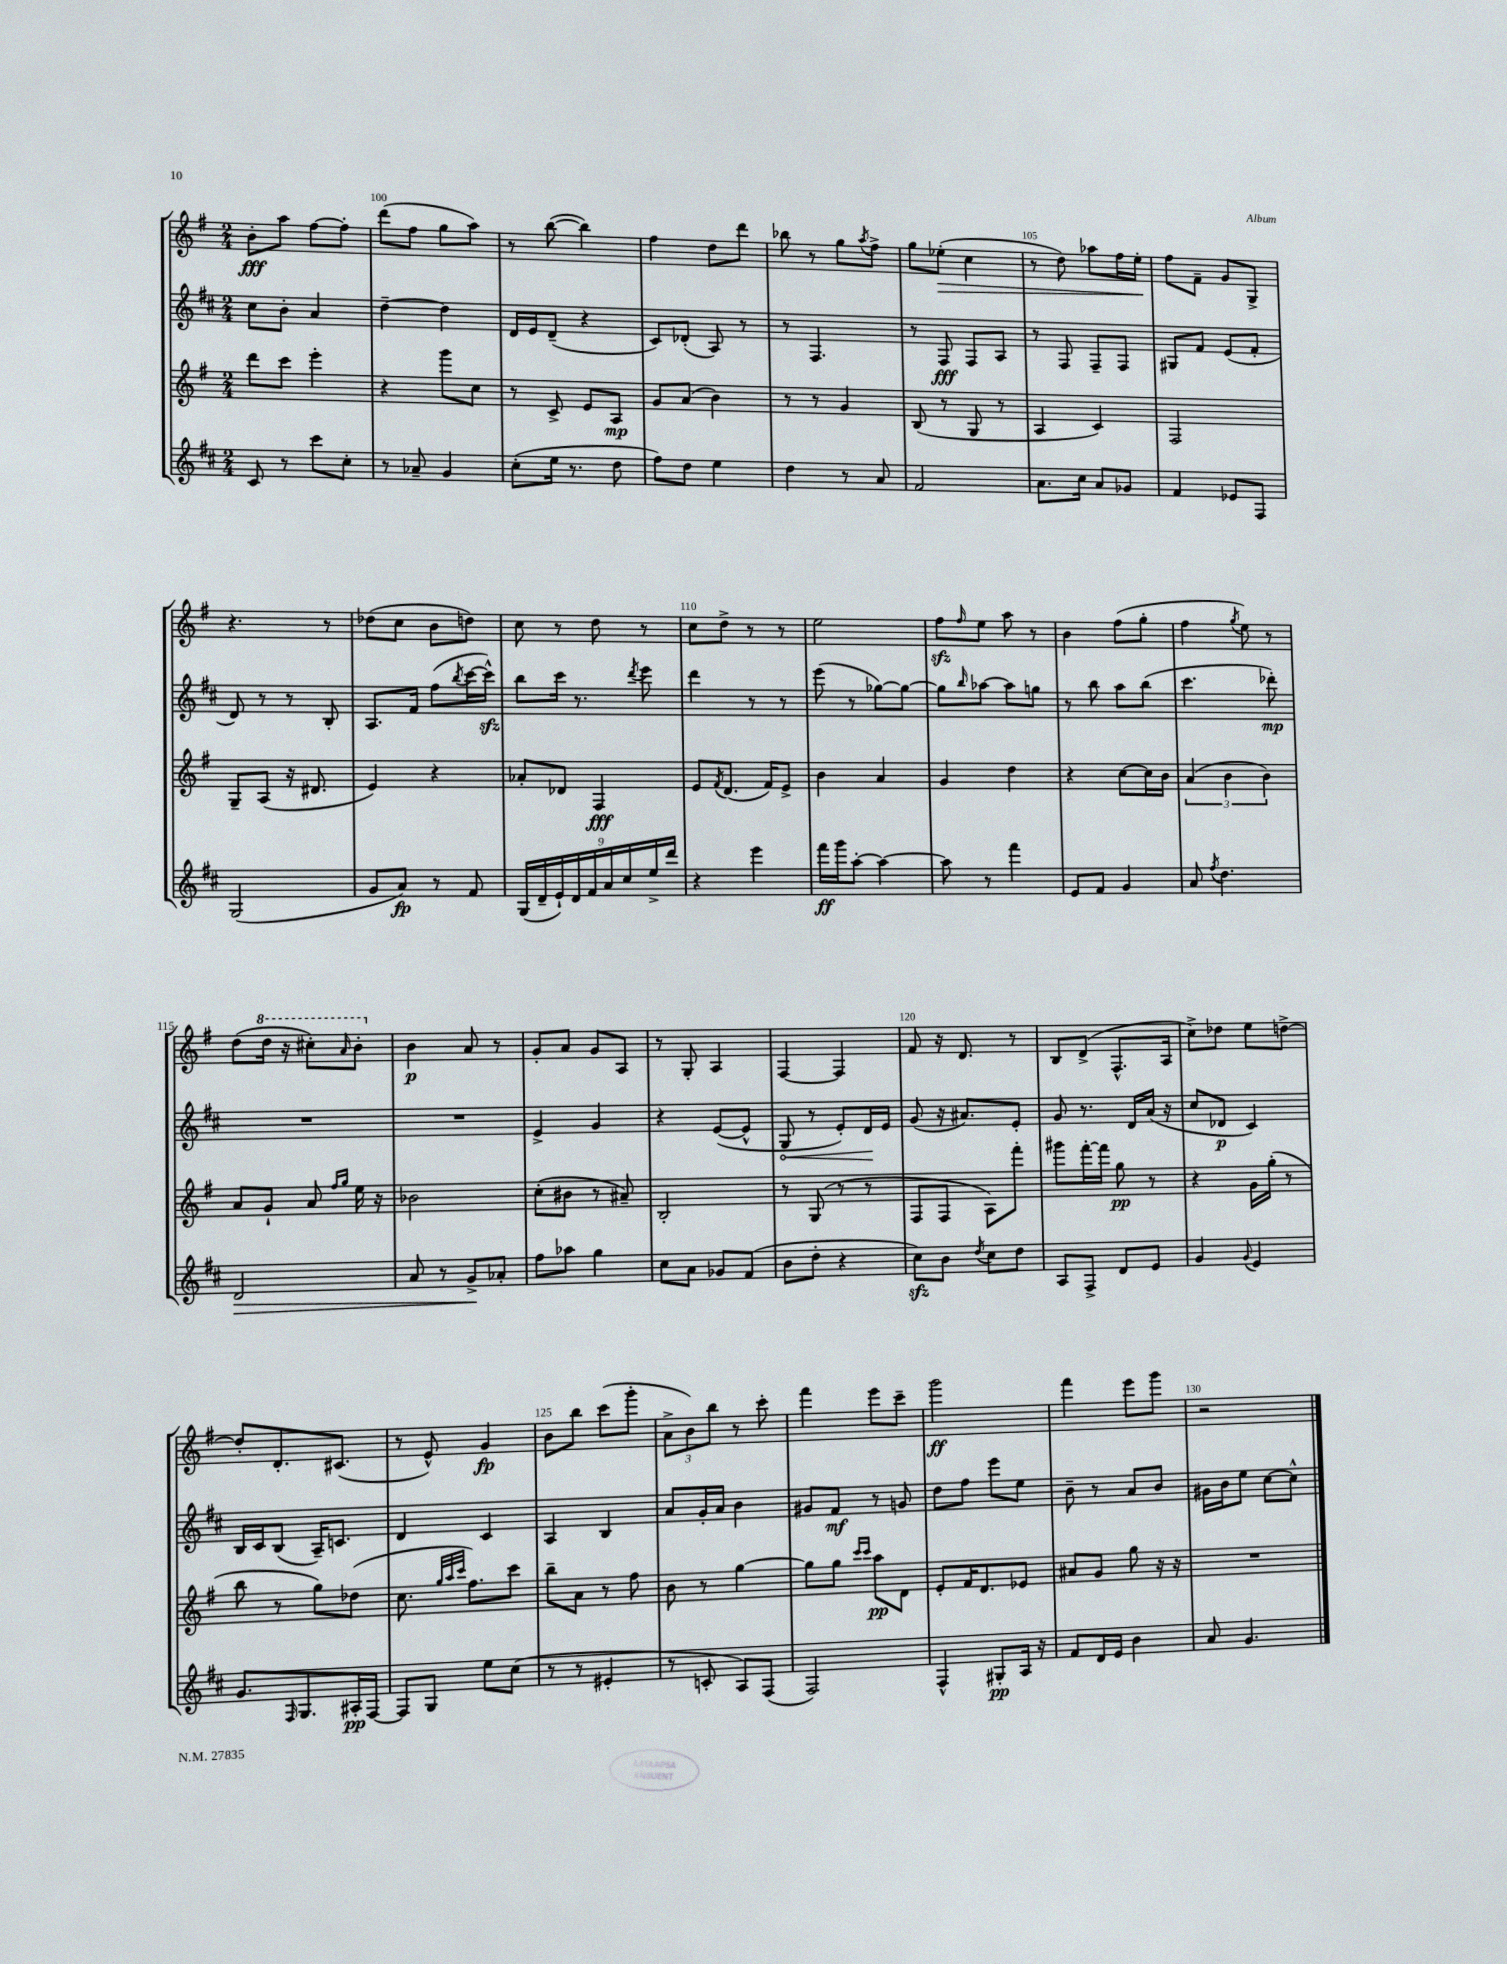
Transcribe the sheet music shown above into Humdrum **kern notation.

**kern	**dynam	**kern	**dynam	**kern	**dynam	**kern	**dynam
*part4	*part4	*part3	*part3	*part2	*part2	*part1	*part1
*staff4	*staff4	*staff3	*staff3	*staff2	*staff2	*staff1	*staff1
*clefG2	*	*clefG2	*	*clefG2	*	*clefG2	*
*k[f#c#]	*	*k[f#]	*	*k[f#c#]	*	*k[f#]	*
*M2/4	*	*M2/4	*	*M2/4	*	*M2/4	*
=99	=99	=99	=99	=99	=99	=99	=99
8c#/	.	8ddd\L	.	8cc#\L	.	8b'\L	fff
8r	.	8ccc\J	.	8b'\J	.	8aa\J	.
8ccc#\L	.	4eee'\	.	4a/	.	[8ff#\L	.
8cc#'\J	.	.	.	.	.	8ff#'\J]	.
=100	=100	=100	=100	=100	=100	=100	=100
8r	.	4r	.	[4dd~\	.	(8ddd\L	.
8a-X~/	.	.	.	.	.	8ff#\J	.
4g/	.	8ggg\L	.	4dd\]	.	8gg\L	.
.	.	8cc\J	.	.	.	8aa\J)	.
=101	=101	=101	=101	=101	=101	=101	=101
(8cc#'\L	.	8r	.	16d/LL	.	8r	.
.	.	.	.	16e/J	.	.	.
16ee\Jk	.	8c^/	.	(8d~/J	.	([8bb\	.
8.r	.	.	.	.	.	.	.
.	.	8e/L	.	4r	.	4bb\])	.
8dd\	.	8A/J	mp	.	.	.	.
=102	=102	=102	=102	=102	=102	=102	=102
8ff#\L)	.	8g/L	.	8c#/L)	.	4ff#\	.
8dd\J	.	(8a/J	.	(8d-X'/J	.	.	.
4ee\	.	4b\)	.	8A/)	.	8dd\L	.
.	.	.	.	8r	.	8ddd\J	.
=103	=103	=103	=103	=103	=103	=103	=103
4dd\	.	8r	.	8r	.	8bb-X\	.
.	.	8r	.	4.F#/	.	8r	.
8r	.	4g/	.	.	.	8gg\L	.
.	.	.	.	.	.	8qaa/	.
8a/	.	.	.	.	.	8ff#^\J	.
=104	=104	=104	=104	=104	=104	=104	=104
2f#/	.	(8B/	.	8r	.	8gg\L	.
!	!	!	!	!	!	!	!LO:HP:b
.	.	8r	.	8F#/	fff	(8ee-X'\J	>
.	.	8G/	.	8F#/L	.	4cc\	.
.	.	8r	.	8A/J	.	.	.
=105	=105	=105	=105	=105	=105	=105	=105
8.a\L	.	4A/	.	8r	.	8r	.
.	.	.	.	8F#/	.	8dd\)	.
16cc#\Jk	.	.	.	.	.	.	.
8a/L	.	4c/)	.	8F#~/L	.	8aa-X\L	.
8g-X/J	.	.	.	8F#/J	.	16ff#\L	.
.	.	.	.	.	.	16ee'\JJ	.
.	.	.	.	.	.	.	]
=106	=106	=106	=106	=106	=106	=106	=106
4f#/	.	2F#/	.	8G#X/L	.	8ff#\L	.
.	.	.	.	8f#/J	.	8f#~\J	.
8e-X/L	.	.	.	(8e/L	.	8g/L	.
8F#/J	.	.	.	8f#'/J	.	8G^/J	.
!!LO:LB:g=z
=107	=107	=107	=107	=107	=107	=107	=107
(2G/	.	8G~/L	.	8d/)	.	4.r	.
.	.	(8A/J	.	8r	.	.	.
.	.	16r	.	8r	.	.	.
.	.	8.d#X/	.	.	.	.	.
.	.	.	.	8B'/	.	8r	.
=108	=108	=108	=108	=108	=108	=108	=108
8g/L	.	4e/)	.	8.A/L	.	(8dd-X\L	.
8a/J)	fp	.	.	.	.	8cc\J	.
.	.	.	.	16f#/Jk	.	.	.
8r	.	4r	.	(8ff#\L	.	8b\L	.
.	.	.	.	8qbb/	.	.	.
8f#/	.	.	.	[16ccc#\L	.	8ddn\J)	.
.	.	.	.	16ccc#zz^^\JJ])	.	.	.
=109	=109	=109	=109	=109	=109	=109	=109
(18G/LL	.	8a-X'/L	.	8bb\L	.	8cc\	.
18d~/	.	.	.	.	.	.	.
18e`/)	.	.	.	.	.	.	.
.	.	8d-X/J	.	16ccc#\Jk	.	8r	.
18d/	.	.	.	.	.	.	.
.	.	.	.	8.r	.	.	.
18f#/	.	.	.	.	.	.	.
.	.	4F#/	fff	.	.	8dd\	.
18a/	.	.	.	.	.	.	.
18cc#/	.	.	.	.	.	.	.
.	.	.	.	8qddd/	.	.	.
.	.	.	.	8eee\	.	8r	.
18ee^/	.	.	.	.	.	.	.
18ddd/JJ	.	.	.	.	.	.	.
=110	=110	=110	=110	=110	=110	=110	=110
4r	.	8e/L	.	4ddd\	.	8cc\L	.
.	.	8qf#/	.	.	.	.	.
.	.	(8.d/J	.	.	.	8dd^\J	.
4eee\	.	.	.	8r	.	8r	.
.	.	16f#/KL)	.	.	.	.	.
.	.	8e^/J	.	8r	.	8r	.
=111	=111	=111	=111	=111	=111	=111	=111
16fff#\LL	ff	4b\	.	(8eee\	.	2ee\	.
16ggg\J	.	.	.	.	.	.	.
[8aa'\J	.	.	.	8r	.	.	.
4aa\_	.	4a/	.	[8gg-X\L)	.	.	.
.	.	.	.	8gg-\J_	.	.	.
=112	=112	=112	=112	=112	=112	=112	=112
8aa\]	.	4g/	.	8gg-\L]	.	8ff#zz\L	.
.	.	.	.	16qqbb/	.	16qqff#/	.
8r	.	.	.	[8aa-X\J	.	8ee\J	.
4fff#\	.	4dd\	.	8aa-\L]	.	8aa\	.
.	.	.	.	8ggn\J	.	8r	.
=113	=113	=113	=113	=113	=113	=113	=113
8e/L	.	4r	.	8r	.	4b\	.
8f#/J	.	.	.	8bb\	.	.	.
4g/	.	[8cc\L	.	8aa\L	.	(8ff#\L	.
.	.	16cc\L]	.	(8bb\J	.	8gg'\J	.
.	.	16b\JJ	.	.	.	.	.
=114	=114	=114	=114	=114	=114	=114	=114
8a/	.	(6a/	.	4.ccc#\	.	4ff#\	.
8qff#/	.	.	.	.	.	.	.
4.dd\	.	.	.	.	.	.	.
.	.	6b\	.	.	.	.	.
.	.	.	.	.	.	8qgg/	.
.	.	.	.	.	.	8ee\)	.
.	.	6b\)	.	.	.	.	.
.	.	.	.	8ddd-X'\)	mp	8r	.
!!LO:LB:g=z
=115	=115	=115	=115	=115	=115	=115	=115
!	!LO:HP:b	!	!	!	!	!	!
2d/	>	8a/L	.	2r	.	(8dd\L	.
*	*	*	*	*	*	*8va	*
.	.	8g`/J	.	.	.	16ddd\Jk	.
.	.	.	.	.	.	16r	.
.	.	8a/	.	.	.	8ccc#X'\L)	.
.	.	16qqff#/LL	.	.	.	.	.
.	.	16qqgg/JJ	.	.	.	16qqaa/	.
.	.	16ee\	.	.	.	8bb'\J	.
.	.	16r	.	.	.	.	.
=116	=116	=116	=116	=116	=116	=116	=116
*	*	*	*	*	*	*X8va	*
8a/	.	2b-X\	.	2r	.	4b\	p
8r	.	.	.	.	.	.	.
8g^/L	.	.	.	.	.	8a/	.
8a-X'/J	]	.	.	.	.	8r	.
=117	=117	=117	=117	=117	=117	=117	=117
8ff#\L	.	(8cc'\L	.	4e^/	.	8g'/L	.
8aa-X\J	.	8b#X\J	.	.	.	8a/J	.
4gg\	.	8r	.	4g/	.	8g/L	.
.	.	8a#X~/)	.	.	.	8A/J	.
=118	=118	=118	=118	=118	=118	=118	=118
8cc#\L	.	2B'/	.	4r	.	8r	.
8a\J	.	.	.	.	.	8G'/	.
8g-X/L	.	.	.	([8e/L	.	4A/	.
(8f#/J	.	.	.	8e^^/J]	.	.	.
=119	=119	=119	=119	=119	=119	=119	=119
!	!	!	!	!	!LO:HP:b	!	!
8b\L	.	8r	.	8G/	<	[4F#/	.
8dd'\J	.	(8G/	.	8r	.	.	.
4r	.	8r	.	8e'/L)	.	4F#/]	.
.	.	8r	.	16d/L	.	.	.
.	.	.	.	16e/JJ	[	.	.
=120	=120	=120	=120	=120	=120	=120	=120
8cc#zz\L)	.	8F#/L	.	(8g/	.	8f#/	.
8b\J	.	8F#/J	.	16r	.	16r	.
.	.	.	.	8.a#X/L)	.	8.d/	.
8qdd/	.	.	.	.	.	.	.
8cc#\L	.	8A\L)	.	.	.	.	.
8dd\J	.	8fff#'\J	.	8e'/J	.	8r	.
=121	=121	=121	=121	=121	=121	=121	=121
8A/L	.	8ggg#X\L	.	8g/	.	8B/L	.
8F#^/J	.	[16fff#'\L	.	8.r	.	(8d^/J	.
.	.	16fff#\JJ]	.	.	.	.	.
8d/L	.	8gg\	pp	.	.	8.F#^^/L	.
.	.	.	.	16d/LL	.	.	.
8e/J	.	8r	.	(16a/JJ	.	.	.
.	.	.	.	16r	.	16A/Jk	.
=122	=122	=122	=122	=122	=122	=122	=122
4g/	.	4r	.	8cc#/L	.	8cc^\L)	.
.	.	.	.	8d-X/J	p	8dd-X\J	.
8qqg/	.	.	.	.	.	.	.
4e/	.	16g\LL	.	4c#/)	.	8ee\L	.
.	.	(16gg'\JJ	.	.	.	.	.
.	.	8r	.	.	.	[8ddn^\J	.
!!LO:LB:g=z
=123	=123	=123	=123	=123	=123	=123	=123
8.g/L	.	8bb\	.	16B/LL	.	8dd'/L]	.
.	.	.	.	16c#/J	.	.	.
.	.	8r	.	(8B/J	.	8.d'/	.
16qqF#/	.	.	.	.	.	.	.
8.G/	.	.	.	.	.	.	.
.	.	8gg\L)	.	16A~/KL)	.	.	.
.	.	.	.	8.cn/J	.	(8.c#X/J	.
16A#X'/L	pp	(8dd-X\J	.	.	.	.	.
[16F#/JJ	.	.	.	.	.	.	.
=124	=124	=124	=124	=124	=124	=124	=124
8F#/L]	.	8.cc\	.	4d/	.	8r	.
8G/J	.	.	.	.	.	8e^^/)	.
.	.	32qqgg/LLL	.	.	.	.	.
.	.	32qqaa/	.	.	.	.	.
.	.	32qqccc/JJJ	.	.	.	.	.
.	.	8.ff#\L)	.	.	.	.	.
8ee\L	.	.	.	4c#/	.	4g/	fp
(8cc#\J	.	8ccc\J	.	.	.	.	.
=125	=125	=125	=125	=125	=125	=125	=125
8r	.	8bb~\L	.	4A/	.	8b\L	.
8r	.	8a\J	.	.	.	8bb\J	.
4e#X'/	.	8r	.	4B/	.	(8ccc\L	.
.	.	8ff#\	.	.	.	8ggg'\J	.
=126	=126	=126	=126	=126	=126	=126	=126
8r	.	8b\	.	8a/L	.	12a^\L	.
.	.	.	.	.	.	12b\)	.
8cn'/	.	8r	.	16g'/L	.	.	.
.	.	.	.	.	.	12bb\J	.
.	.	.	.	16a/JJ	.	.	.
8A/L)	.	[4gg\	.	4b\	.	8r	.
(8F#/J	.	.	.	.	.	8ccc'\	.
=127	=127	=127	=127	=127	=127	=127	=127
2F#/)	.	8gg\L]	.	8g#X/L	.	4fff#\	.
.	.	8gg\J	.	8f#/J	mf	.	.
.	.	16qqccc/LL	.	.	.	.	.
.	.	16qqccc/JJ	.	.	.	.	.
.	.	8aa\L	pp	8r	.	8eee\L	.
.	.	8d\J	.	8gn/	.	8ccc~\J	.
=128	=128	=128	=128	=128	=128	=128	=128
4F#^^/	.	8e'/L	.	8dd\L	.	2ggg\	ff
.	.	16f#/K	.	8ff#\J	.	.	.
.	.	8.d/	.	.	.	.	.
8G#X'/L	pp	.	.	8eee\L	.	.	.
16A/Jk	.	8e-X/J	.	8ee\J	.	.	.
16r	.	.	.	.	.	.	.
=129	=129	=129	=129	=129	=129	=129	=129
8f#/L	.	8a#X/L	.	8b~\	.	4fff#\	.
16d/L	.	8g/J	.	8r	.	.	.
16e/JJ	.	.	.	.	.	.	.
4b\	.	8gg\	.	8a/L	.	8eee\L	.
.	.	16r	.	8b/J	.	8ggg\J	.
.	.	16r	.	.	.	.	.
=130	=130	=130	=130	=130	=130	=130	=130
8a/	.	2r	.	16g#X\LL	.	2r	.
.	.	.	.	16b\J	.	.	.
4.g/	.	.	.	8ee\J	.	.	.
.	.	.	.	[8cc#\L	.	.	.
.	.	.	.	8cc#^^\J]	.	.	.
==	==	==	==	==	==	==	==
*-	*-	*-	*-	*-	*-	*-	*-
